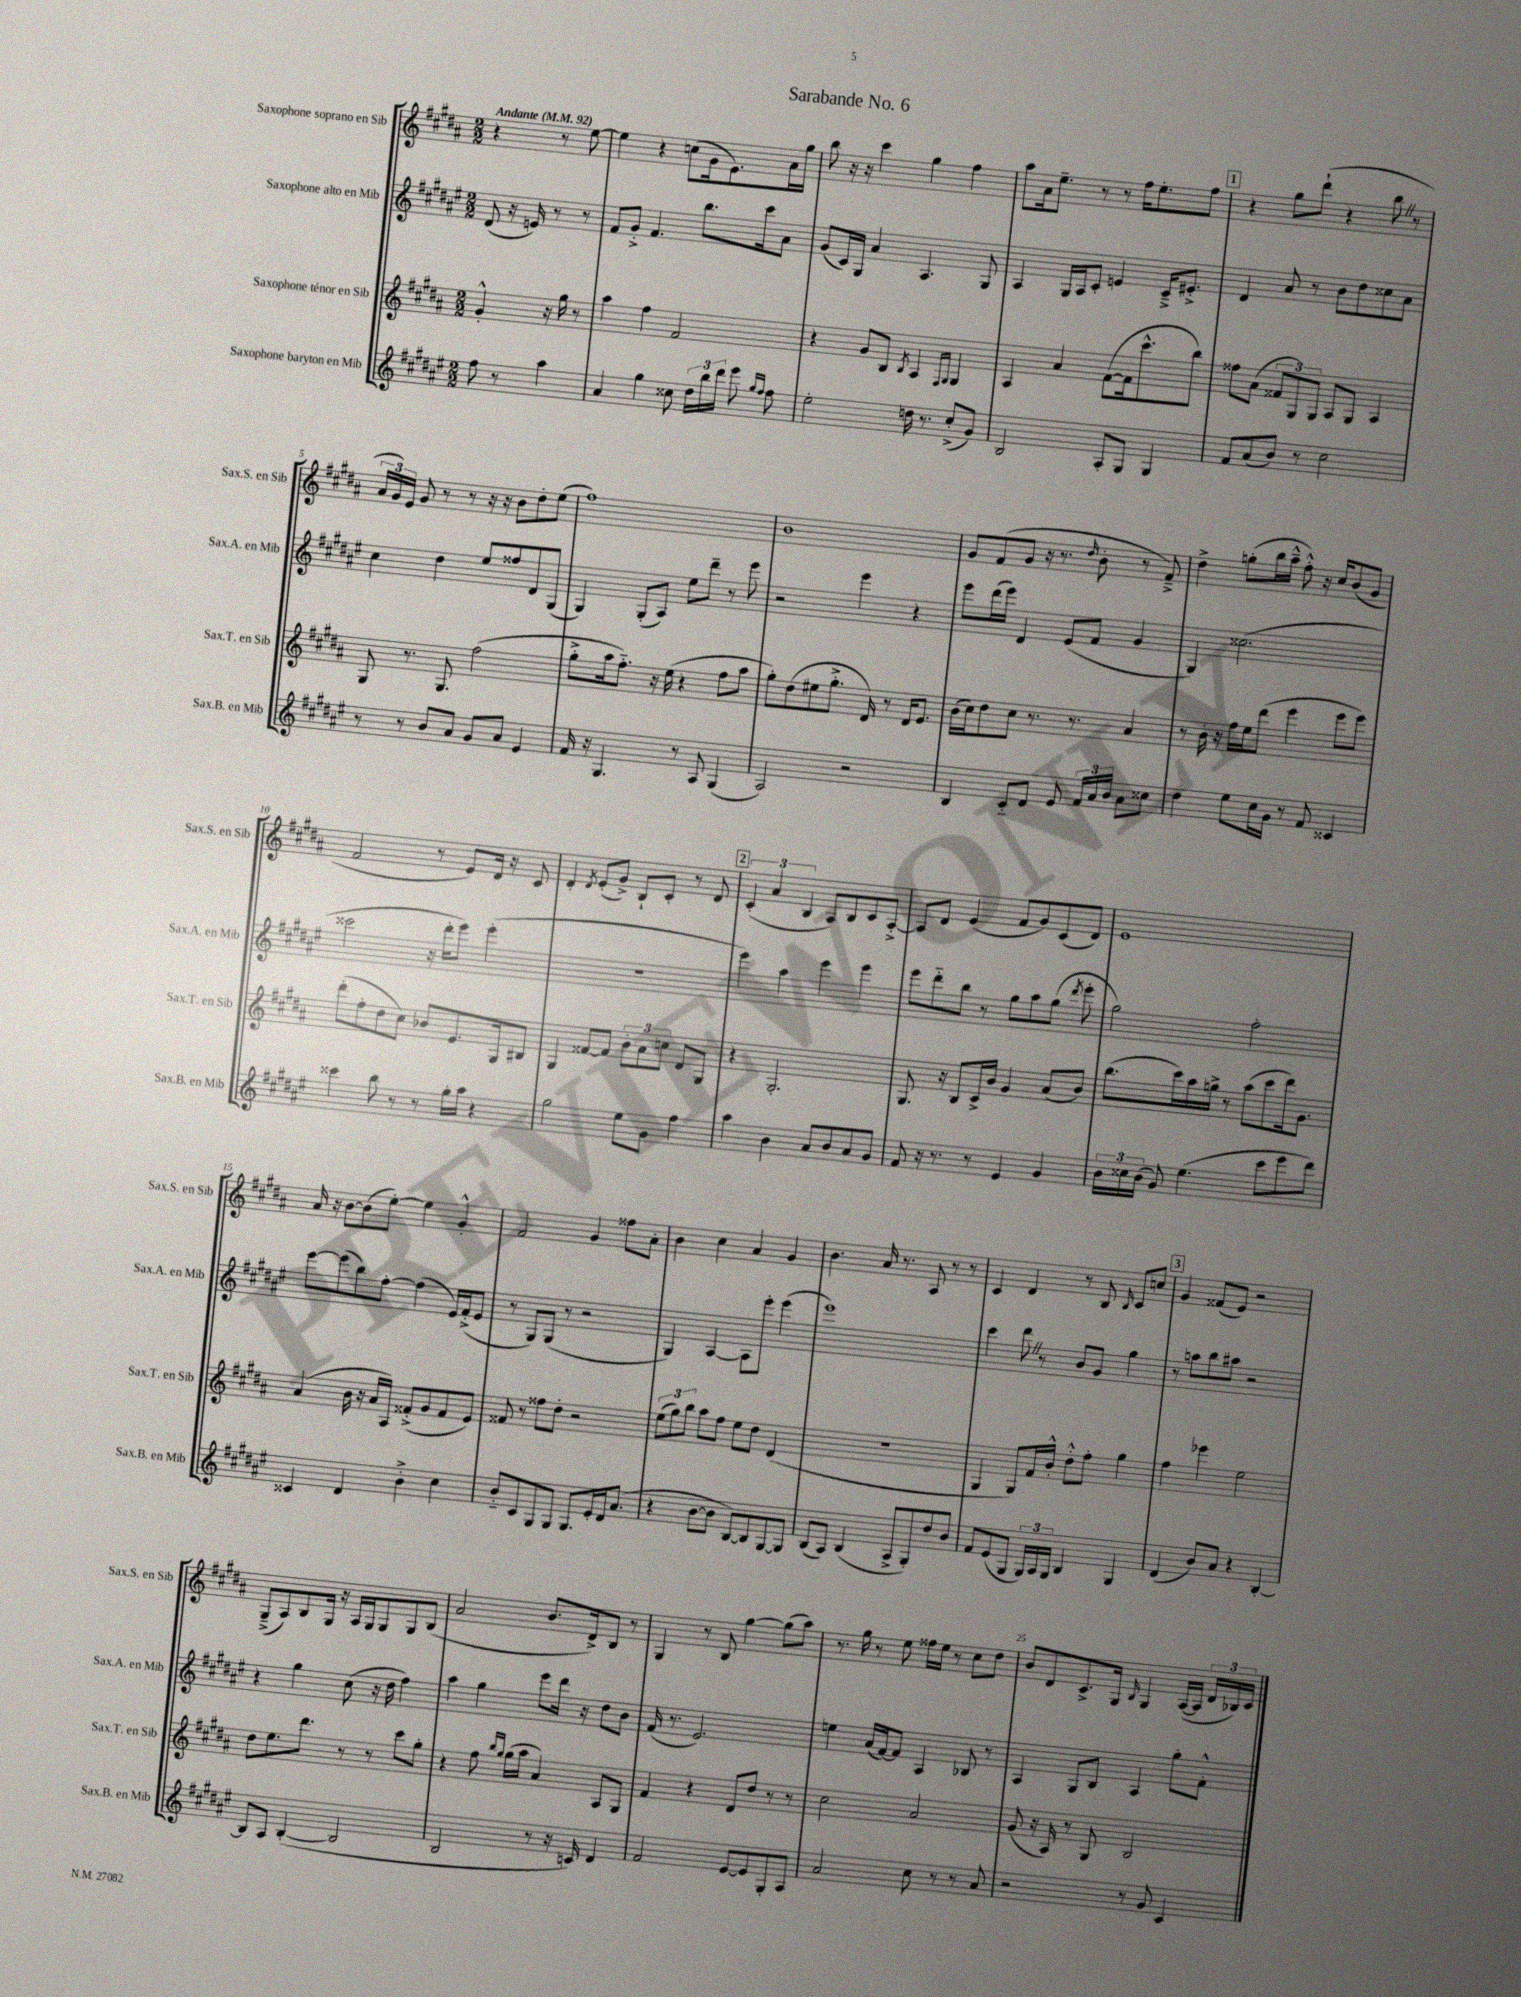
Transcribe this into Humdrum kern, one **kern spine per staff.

**kern	**kern	**kern	**kern
*part4	*part3	*part2	*part1
*staff4	*staff3	*staff2	*staff1
*I"Saxophone baryton en Mib	*I"Saxophone ténor en Sib	*I"Saxophone alto en Mib	*I"Saxophone soprano en Sib
*I'Sax.B. en Mib	*I'Sax.T. en Sib	*I'Sax.A. en Mib	*I'Sax.S. en Sib
*clefG2	*clefG2	*clefG2	*clefG2
*k[f#c#g#d#a#e#]	*k[f#c#g#d#a#]	*k[f#c#g#d#a#e#]	*k[f#c#g#d#a#]
*M2/2	*M2/2	*M2/2	*M2/2
*MM92	*MM92	*MM92	*MM92
=	=	=	=
!	!	!	!LO:TX:a:B:t=Andante
8ff#\	4g#'^^/	(8d#/	4r
8r	.	16r	.
.	.	16en/)	.
4aa#\	16r	8r	8r
.	16gg#\	.	.
.	8r	8r	[8ee\
=1	=1	=1	=1
4a#/	4aa#\	8f#/L	4ee\]
.	.	8g#'^/J	.
4gg#\	4ff#\	4.f#/	4r
8cc##X\	2f#/	.	(8ccn\L
24dd#\LL	.	8.bb\L	16g#\k
24bb\	.	.	.
.	.	.	8.e\)
24ddd#\JJ	.	.	.
8eee#\	.	.	.
.	.	16ccc#\k	.
16qqgg#/LL	.	.	.
16qqff#/JJ	.	.	.
8ff#\	.	8a#\J	16a#\L
.	.	.	16gg#\JJ
=2	=2	=2	=2
2ee#'\	4r	(8g#/L	8bb\
.	.	16c#/L)	16r
.	.	16G#/JJ	16r
.	8g#/L	4a#/	4ccc#\
.	8B/J	.	.
.	8qB/	.	.
16ddn\	4A#/	4.A#/	4gg#\
8.r	.	.	.
.	16qqF#/LL	.	.
.	16qqG#/JJ	.	.
(8cc#'^/L	4G#/	.	4ff#\
8g#/J)	.	8G#/	.
=3	=3	=3	=3
2B/	4A#/	4A#/	8aa#\L
.	.	.	16a#\k
.	.	.	8.ee~\J
.	4a#/	16G#/LL	.
.	.	16A#/J	.
.	.	8c#'/J	8r
8A#'/L	([8f#\L	4en/	8r
8G#/J	16f#\k]	.	16ff#\KL
.	8.ccc#^^\	.	8.ee'\
4G#/	.	16c#~^/KL	.
.	.	8.e#X'^/J	.
.	8bb\J)	.	8ff#\J
!!LO:REH:place=s1:t=1
=4	=4	=4	=4
8f#/L	8ff##X\L	4d#/	4r
(8a#/	(8a#\J	.	.
8b/J)	12f##X/L	8a#/	8gg#\L
.	12G#/)	.	.
8r	.	8r	(8ddd#`\J
.	12G#/J	.	.
2cc#\	8A#/L	8b\L	4r
.	8G#/J	8dd#\	.
.	4A#/	8cc##X\	8bbZ\
.	.	8a#\J	8r
!!LO:LB:g=z
=5	=5	=5	=5
8r	8G#/	4cc#\	24a#/LL
.	.	.	24g#/)
.	.	.	24e/JJ
8r	8.r	.	8g#/
8b/L	.	4dd#\	8r
.	8.G#/	.	.
8a#/J	.	.	8r
8g#/L	(2ff#\	8ee#/L	16r
.	.	.	16r
8a#/J	.	8ff##X/	8b\L
4e#/	.	8d#/	8dd#'\
.	.	(8G#/J	(8ee\J
=6	=6	=6	=6
16f#/	8gg#'^\L	4G#/)	1ff#)
16r	.	.	.
4.G#/	16aa#\k	.	.
.	8.ff#\J)	.	.
.	.	(8G#'/L	.
.	16r	8A#/J)	.
.	(16ee\	.	.
8r	4r	8ee#\L	.
8A#/	.	8ddd#~\J	.
(4G#/	8ff#\L	8r	.
.	8aa#\J	8eee#\	.
=7	=7	=7	=7
2A#/)	8gg#'\L)	2r	1b
.	(8dd#\	.	.
.	8ee#X\	.	.
.	8.gg#'^\J	.	.
2r	.	4eee#\	.
.	16d#/)	.	.
.	8r	.	.
.	16d#/KL	4r	.
.	8.e/J	.	.
=8	=8	=8	=8
4B/	(16b\LL	8eee#\L	8g#/L
.	16cc#\J)	.	.
.	8dd#\	(16ddd#\L	(8f#/
.	.	16eee#\JJ)	.
8c#/L	8cc#\J	4d#/	8g#/J
8d#/J	8.r	.	16r
.	.	.	8.r
8e#/	.	(8e#/L	.
.	8.r	.	.
.	.	.	16qqdd#/
24f#/LL	.	8f#/J	8b'\
24a#/	.	.	.
24b/JJ	.	.	.
8a#\L	4a#/	4g#/	8r
8cc##X\J	.	.	8f#~^/)
=9	=9	=9	=9
4dd#\	8r	4G#/)	4dd#^\
.	16b'\	.	.
.	16r	.	.
8ee#\L	16ff#\LL	(2.cc##X\	(8ggn'\L
.	16ee\J	.	.
16cc#\L	(8ddd#\J	.	16bb\L
16g#\JJ	.	.	16aa#~^^\JJ
8r	4eee\	.	8ff#'^^\)
8f#/	.	.	16r
.	.	.	16cc#/KL
4c##X/	8eee\L	.	(8b/
.	8eee\J)	.	8g#/J
!!LO:LB:g=z
=10	=10	=10	=10
4ccc##X\	(8ddd#'\L	2ccc##X\	2f#/
.	8ff#'\	.	.
8bb\	8dd#\	.	.
8r	8cc#\J)	.	.
8r	8b-X/L	16r	8r
.	.	16ddd#'\KL	.
16gg#'\LL	8.e/	8eee#\J)	8e/L)
16aa#\JJ	.	.	.
4r	.	(4eee#'\	16d#/Jk
.	16G#/k	.	16r
.	8B#X/J	.	8c#/
=11	=11	=11	=11
2gg#\	4G#/	1r	4d#'/
.	.	.	8qd#/
.	[8f##X/L	.	(8e'/L
.	8f##/J]	.	8g#^/J)
8ee#\L	12b'\L	.	8B`/L
.	12a#\	.	.
8g#\J	.	.	8c#'/J
.	12ccn\J	.	.
4ff#\	8d#/L	.	8r
.	8G#/J	.	8d#/
!!LO:REH:place=s1:t=2
=12	=12	=12	=12
4aa#\	4r	4eee#\)	(6c#'/
.	.	.	6a#/
4b\	2.G#'/	4aa#\	.
.	.	.	6B/
8a#/L	.	4eee#\	8A#/L)
8b/	.	.	8B/
8a#/	.	4eee#\	8c#/
8g#/J	.	.	[8A#'^/J
=13	=13	=13	=13
8f#/	8.G#/	8eee#\L	8A#/L]
16r	.	8ddd#\	8d#/J
8.r	16r	.	.
.	8B/L	8bb\J	(4e/
8r	16c#^/L	8r	.
.	16b/JJ	.	.
4e#/	4g#/	8gg#\L	8f#/L
.	.	8aa#\	8g#/)
4g#/	(8a#/L	(8gg#\J	(8c#/
.	.	8qddd#/	.
.	8b/J)	8eee#'\	8d#/J)
=14	=14	=14	=14
24b\LL	(8.bb\L	2gg#\)	1e
24cc##X\	.	.	.
(24b\JJ	.	.	.
8g#/)	.	.	.
.	16ccc#\L)	.	.
(4.ee#\	16aa#\	.	.
.	16ggn^\JJ	.	.
.	8r	.	.
.	(8aa#\L	2ff#'\	.
8ccc#\L	8ccc#\	.	.
8eee#\	16ddd#\k)	.	.
.	8.g#\J	.	.
8ddd#\J)	.	.	.
!!LO:LB:g=z
=15	=15	=15	=15
4c##X/	(4a#/	[8eee#\L	16a#/
.	.	.	16r
.	.	(8eee#\]	[8b\L
4d#/	16b\	8bb\)	(8b\]
.	16r	.	.
.	16a#/LL	[8ff#'\J	[8ee'\J)
.	16A#/JJ)	.	.
4b'^\	(8f##X'^/L	(4ff#\]	4ee\]
.	8g#/	.	.
4cc#\	8f##/	16e#/LL)	4g#'^^/
.	.	(16f#'^/J	.
.	8e/J)	8e#/J	.
=16	=16	=16	=16
8b/L	8f##X/	8r	2f#/
8c#/	8r	8G#/L)	.
8G#/	8ff##X\L	(8G#/J	.
8G#/J	8dd#'\J	8r	.
8.G#/L	2r	2r	4g#/
16e#'/L	.	.	.
16d#/J	.	.	8ff##X\L
(8.a#/J	.	.	.
.	.	.	8a#'\J
=17	=17	=17	=17
4r	(12ee\L	4G#/)	4b\
.	12gg#\)	.	.
.	12bb\J	.	.
[8b\L	8aa#\L	[4A#/	4cc#\
8b\J]	8ff#\J	.	.
[8B/L)	8ee\L	8A#\L]	4a#/
8B/]	8dd#\J	8eee#'\J	.
[8G#/	(4d#/	(4eee#\	4g#/
8G#/J]	.	.	.
=18	=18	=18	=18
(8B/L	1r	1eee#)	4.b\
8A#/J)	.	.	.
(4B/	.	.	.
.	.	.	16a#/
.	.	.	8.r
8A#^/L	.	.	.
8G#'/)	.	.	8A#/
8dd#/	.	.	8r
8b/J	.	.	8r
=19	=19	=19	=19
8f#/L	4G#/	4ccc#\	4c#/
(8e#/	.	.	.
8G#/J	8G#/L)	8ddd#Z\	4d#/
24G#/LL)	16f#/L	8r	.
24A#/	.	.	.
.	16b'^^/JJ	.	.
24G#/JJ	.	.	.
4B/	8dd#'^^\L	8b/L	8r
.	8ff#'\J	8g#/J	8B/
.	.	.	16qqB/
4G#/	4gg#\	4gg#\	8c#/L
.	.	.	8ccn/J
!!LO:REH:place=s1:t=3
=20	=20	=20	=20
(4d#/	4ff#\	8r	4g#/
.	.	8aan\L	.
8b/L)	4eee-X\	8bb\	(8f##X/L
8a#/J	.	8aa#X\J	8e/J)
4r	2ee\	2r	2r
[4B'/	.	.	.
!!LO:LB:g=z
=21	=21	=21	=21
8B/L]	8dd#\L	4r	(8G#~^/L
8A#/J	8.ee\	.	8A#/)
([4B'/	.	4gg#\	8B/
.	8.ddd#\J	.	.
.	.	.	16G#/Jk
.	.	.	16r
2B/]	8r	(8cc#\	16A#/LL
.	.	.	16G#/J
.	8r	16r	8G#/
.	.	16dd#\	.
.	8ccc#\L	4ff#\)	8G#/
.	8gg#'\J	.	(8B/J
=22	=22	=22	=22
2B/	4r	4aa#\	2a#/
.	8ff#\	4gg#\	.
.	16qqbb/LL	.	.
.	16qqgg#/JJ	.	.
.	(16gg#\LL	.	.
.	16aa#\JJ	.	.
8r	4a#/)	8eee#\L	8.b/L
16r	.	16ddd#\Jk	.
16cn/)	.	16r	16d#^/k)
4d#/	8A#/L	8dd#\L	8B/J
.	8G#/J	8b\J	8r
=23	=23	=23	=23
2f#/	4f#/	(16f#/	4G#/
.	.	8.r	.
.	4r	2.e#/)	8r
.	.	.	8B/
[8e#/L	8d#/L	.	[4gg#\
8e#/]	8dd#/J	.	.
8G#'/	8r	.	(8gg#\L]
8A#/J	8r	.	8aa#\J)
=24	=24	=24	=24
2a#/	2cc#\	4een\	8.r
.	.	.	16gg#\
.	.	(16a#/LL	8r
.	.	[16f#/J)	.
.	.	8f#/J]	8ee\
8cc#\	2a#/	4A#/	16ff##X\LL
.	.	.	16ee\JJ
8r	.	.	8r
8r	.	8B-X/	8cc#\L
8a#/	.	8r	8dd#\J
=25	=25	=25	=25
2r	(8g#/	4A#/	8b/L
.	16r	.	8d#/
.	16A#/)	.	.
.	8r	8G#/L	8.c#^/
.	8G#/	8B/J	.
.	.	.	16G#/Jk
.	.	.	16qqB/
8r	2B/	4A#/	4G#/
8g#/	.	.	.
4c#/	.	8gg#'\L	([16A#/LL
.	.	.	16A#/JJ]
.	.	8f#'^^\J	24d#/LL
.	.	.	24B-X/)
.	.	.	24c#/JJ
==	==	==	==
*-	*-	*-	*-
